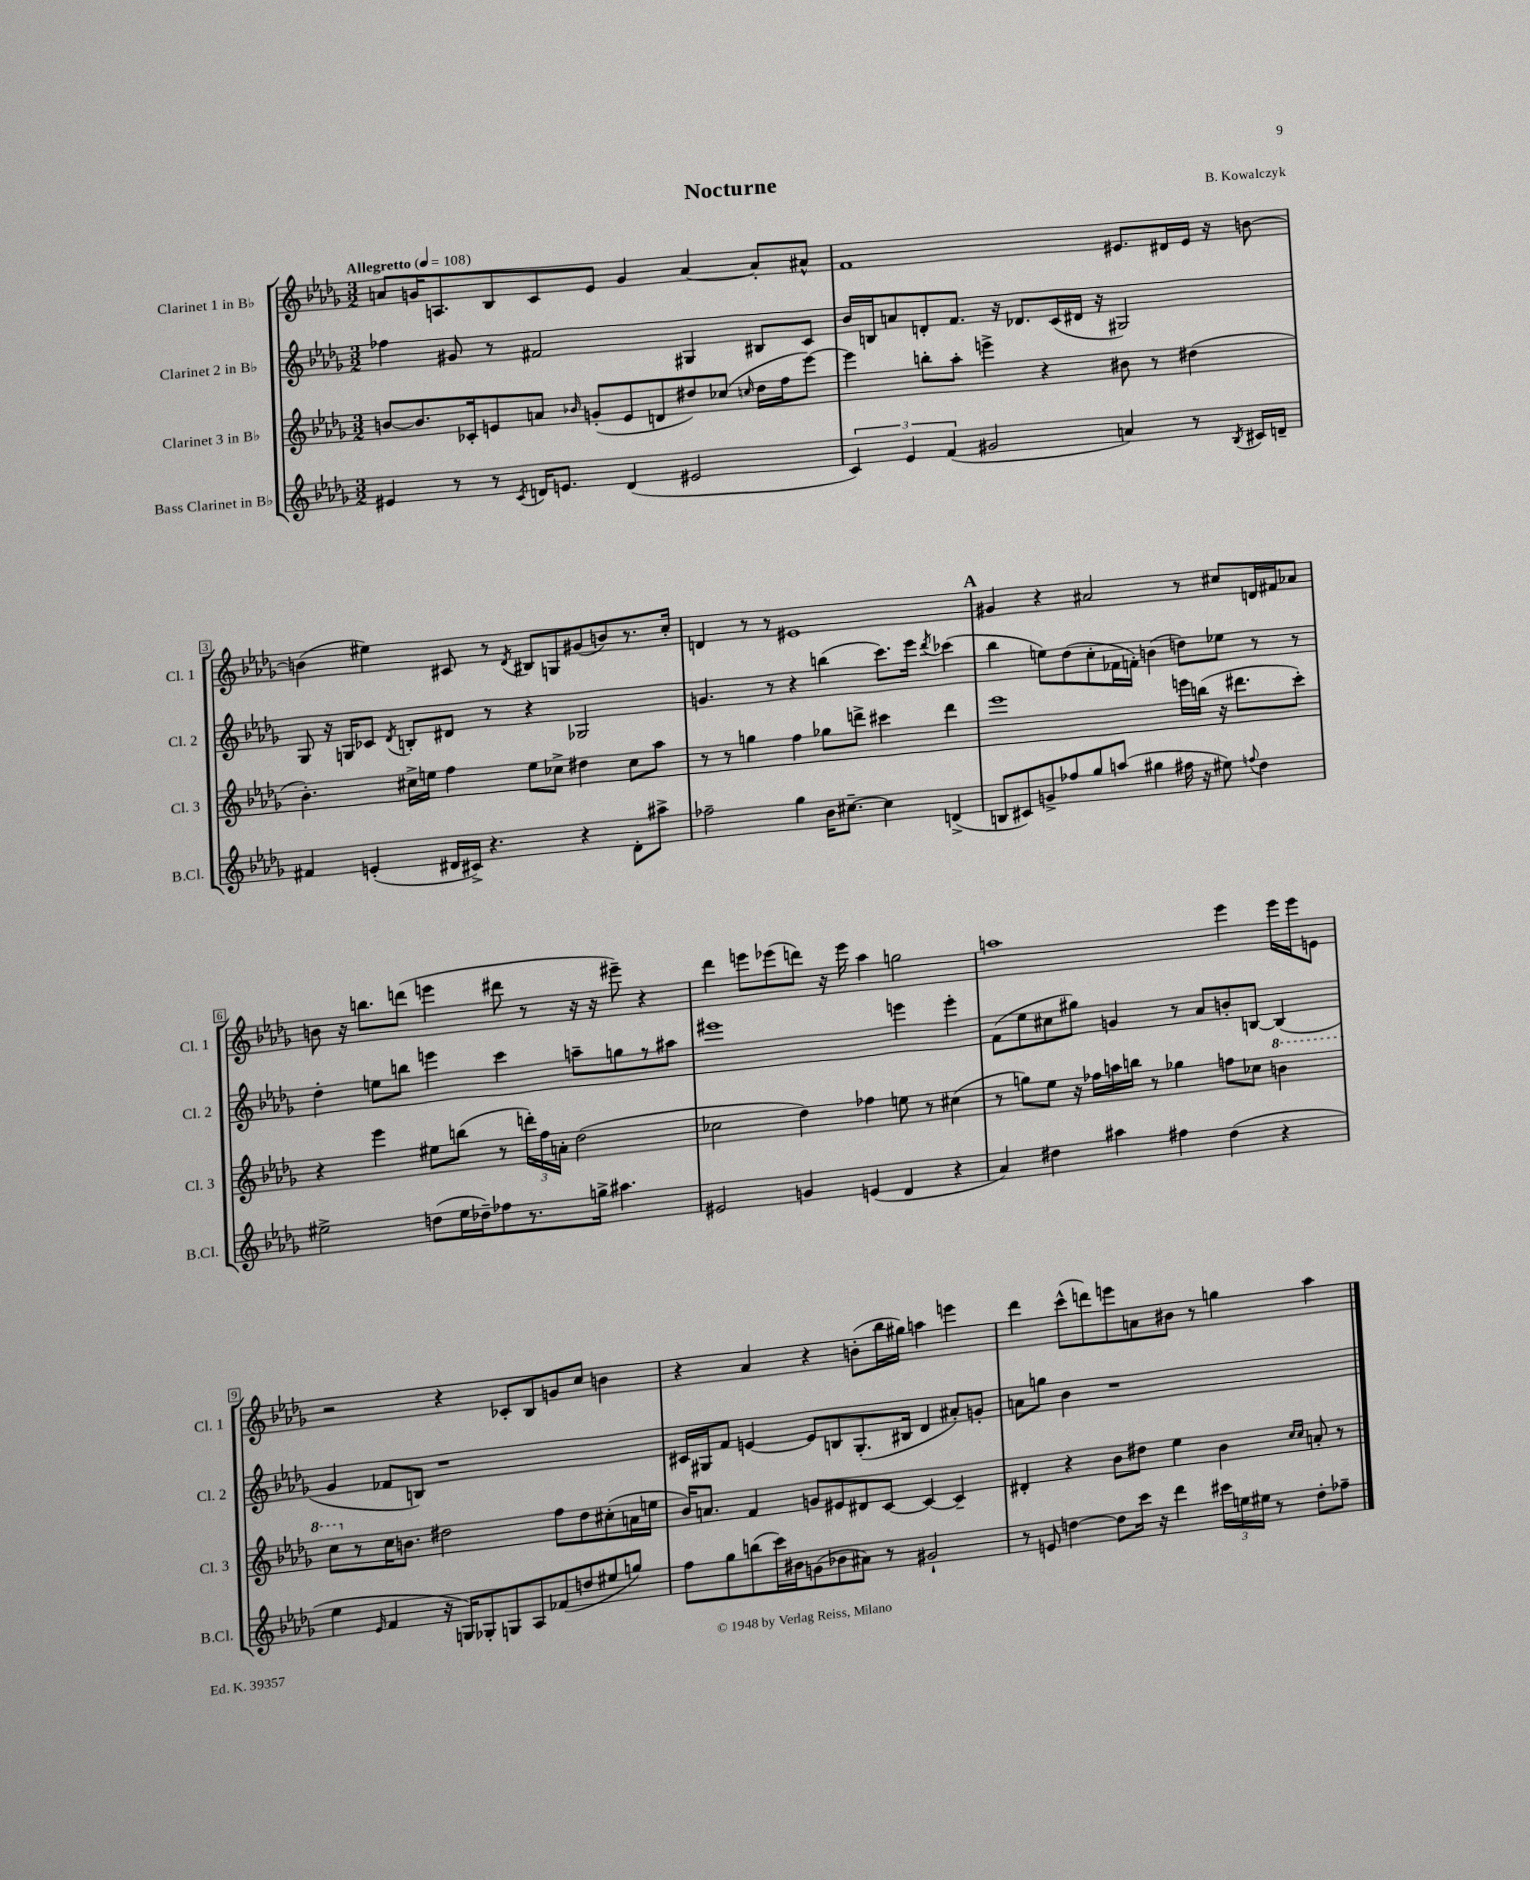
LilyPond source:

\header { title = "Nocturne" composer = "B. Kowalczyk" }
<<
\new StaffGroup <<
\new Staff = "s0" \with { instrumentName = "Clarinet 1 in Bb" shortInstrumentName = "Cl. 1" } {
    \clef treble \key des \major \numericTimeSignature \time 3/2 \tempo "Allegretto" 4 = 108
    \autoBeamOff a'8[ g'16 a8. bes8 c'8 ees'8] g'4 a'4~ a'8[-. ais'8]-^ |
    f'1 eis'8.[ dis'16 eis'16] r16 b'8~ |
    b'4( eis''4) cis'8 r8 \acciaccatura { des'8 } bis8[ g8 gis'8( b'8) r8. c''16]-. |
    d'4 r8 r8 eis'1 |
    \mark \markup { \bold "A" } gis'4 r4 ais'2 r8 cis''8[ d'16 fis'16 aes'8] |
    b'8 r16 b''8.[ d'''8]( e'''4 dis'''8 r8 r16 r16 eis'''8--) r4 |
    des'''4 e'''8[ ees'''8( d'''8]) r16 ees'''16 aes''4 g''2 |
    a''1 ees'''4 ees'''16[ ees'''16 e'8] |
    r2 r4 ces'8[-. bes8 g'8 c''8] b'4 |
    r4 aes'4 r4 b'8[-.( bes''16 gis''16]) a''4 e'''4 |
    des'''4 c'''8[-^( d'''8) e'''8 a'8 bis'8] r8 g''4 aes''4 \bar "|." |
}
\new Staff = "s1" \with { instrumentName = "Clarinet 2 in Bb" shortInstrumentName = "Cl. 2" } {
    \clef treble \key des \major \numericTimeSignature \time 3/2
    \autoBeamOff fes''4 gis'8 r8 fis'2 gis4 bis8[ c'8] |
    bes'16[ b16 a'8 d'8-. f'8.] r16 des'8.[ c'16( dis'16] r16 gis2) |
    ges8 r16 g16[ ces'8] \acciaccatura { des'8 } b8[-. dis'8] r8 r4 ges2 |
    g'4. r8 r4 b''4( c'''8.[) ees'''16] \acciaccatura { des'''8 } ces'''4( |
    \mark \markup { \bold "A" } bes''4 e''8[) des''8( c''8-. fes'16 f'16]-.) b'4( d''8[) ees''8] r8 r8 |
    des''4-. e''8[ b''8] e'''4 c'''4 a''8[-- g''8 r8 ais''8] |
    eis'''1 e'''4 e'''4-. |
    f'8[( ees''8 cis''8 gis''8]) g'4 r8 aes'8[ b'8-. b8]~ b4( |
    ges'4 fes'8[ b8]) r1 |
    cis'16[ gis16 f'8] e'4~ e'8[ b8 gis8.-.( bis16] des'4 ais'8[-.) g'8]-. |
    a'8[ g''8] bes'4 r1 \bar "|." |
}
\new Staff = "s2" \with { instrumentName = "Clarinet 3 in Bb" shortInstrumentName = "Cl. 3" } {
    \clef treble \key des \major \numericTimeSignature \time 3/2
    \autoBeamOff b'8[~ b'8. ces'16-. e'8 a'8] \grace { bes'16 } g'8[-.( e'8 d'8 dis''8) ces''8]( \grace { c''16 } dis''16[ f''16 ees'''8]~) |
    ees'''4 b''8[-. aes''8]-. e'''4-> r4 bis'8 r8 dis''4( |
    bes'4.-.) cis''16[-> e''16] f''4 e''8[ ces''8]-> dis''4 ces''8[ aes''8] |
    r8 r8 g''4 f''4 ges''8[ d'''8]-> cis'''4 d'''4 |
    \mark \markup { \bold "A" } ees'''1 e'''16[ b''16]( r16 dis'''8.[ c'''8]-.) |
    r4 ees'''4 eis''8[ b''8]( r8 \tuplet 3/2 { d'''16[-.) f''16 a'16]-. } des''2( |
    ces''2 des''4) fes''4 e''8 r8 cis''4( |
    r8 g''8[) ees''8] r16 fes''16[ a''16 b''16] r8 ges''4 f''8[ ces''8] \ottava #1 b''!4 |
    c'''8[ \ottava #0 r8 c''16 b'8.] dis''2 f''8[ dis''8 cis''8-.( a'16 e''16] |
    bes'16[) a'8.] f'4 g'8[ eis'8 dis'8 c'8]~ c'4~ c'4-- |
    dis'4-. r4 bes'8[ dis''8] ees''4 bes'4 \grace { c''16[ c''16] } a'8-. r8 \bar "|." |
}
\new Staff = "s3" \with { instrumentName = "Bass Clarinet in Bb" shortInstrumentName = "B.Cl." } {
    \clef treble \key des \major \numericTimeSignature \time 3/2
    \autoBeamOff eis'4 r8 r8 \acciaccatura { c'8 } d'16[ e'8.] d'4( eis'2 |
    \tuplet 3/2 { c'4) ees'4 f'4( } gis'2 a'4) r8 \acciaccatura { bes8 } cis'16[ d'16]-- |
    fis'4 e'4-.( dis'16[ cis'16]->) r4. r4 dis'8[-. ais''8]-> |
    fes''2-- ges''4 bes'16[ cis''8.]~-- cis''4 d'4->( |
    \mark \markup { \bold "A" } b8[ cis'8) g'8-> fes''8 ges''8 a''8]( gis''4 fis''16 r16 eis''8) \appoggiatura { f''8 } des''4 |
    eis''2-> d''8[( eis''16 des''16--) fes''8 r8. g''16]-> ais''4. |
    eis'2 g'4 e'4( des'4 r4 |
    aes'4) dis''4 ais''4 fis''4 dis''4( r4 |
    ees''4 \grace { ees'16 } f'4 r16 g16[) ges8-. g8 aes8 fes'8( d''8 eis''8 g''8]) |
    f''8[ ges''8 b''8( c'''16) bis'16 g'8( bes'8 ais'8]) r8 gis'2-! |
    r8 e'8 d''4~ d''8[ c'''16] r16 des'''4 \tuplet 3/2 { cis'''16[ e''16 eis''16] } r8 d''8[-. fes''8]-- \bar "|." |
}
>>
>>
\layout { \context { \Score \override BarNumber.stencil = #(make-stencil-boxer 0.1 0.3 ly:text-interface::print) } }
